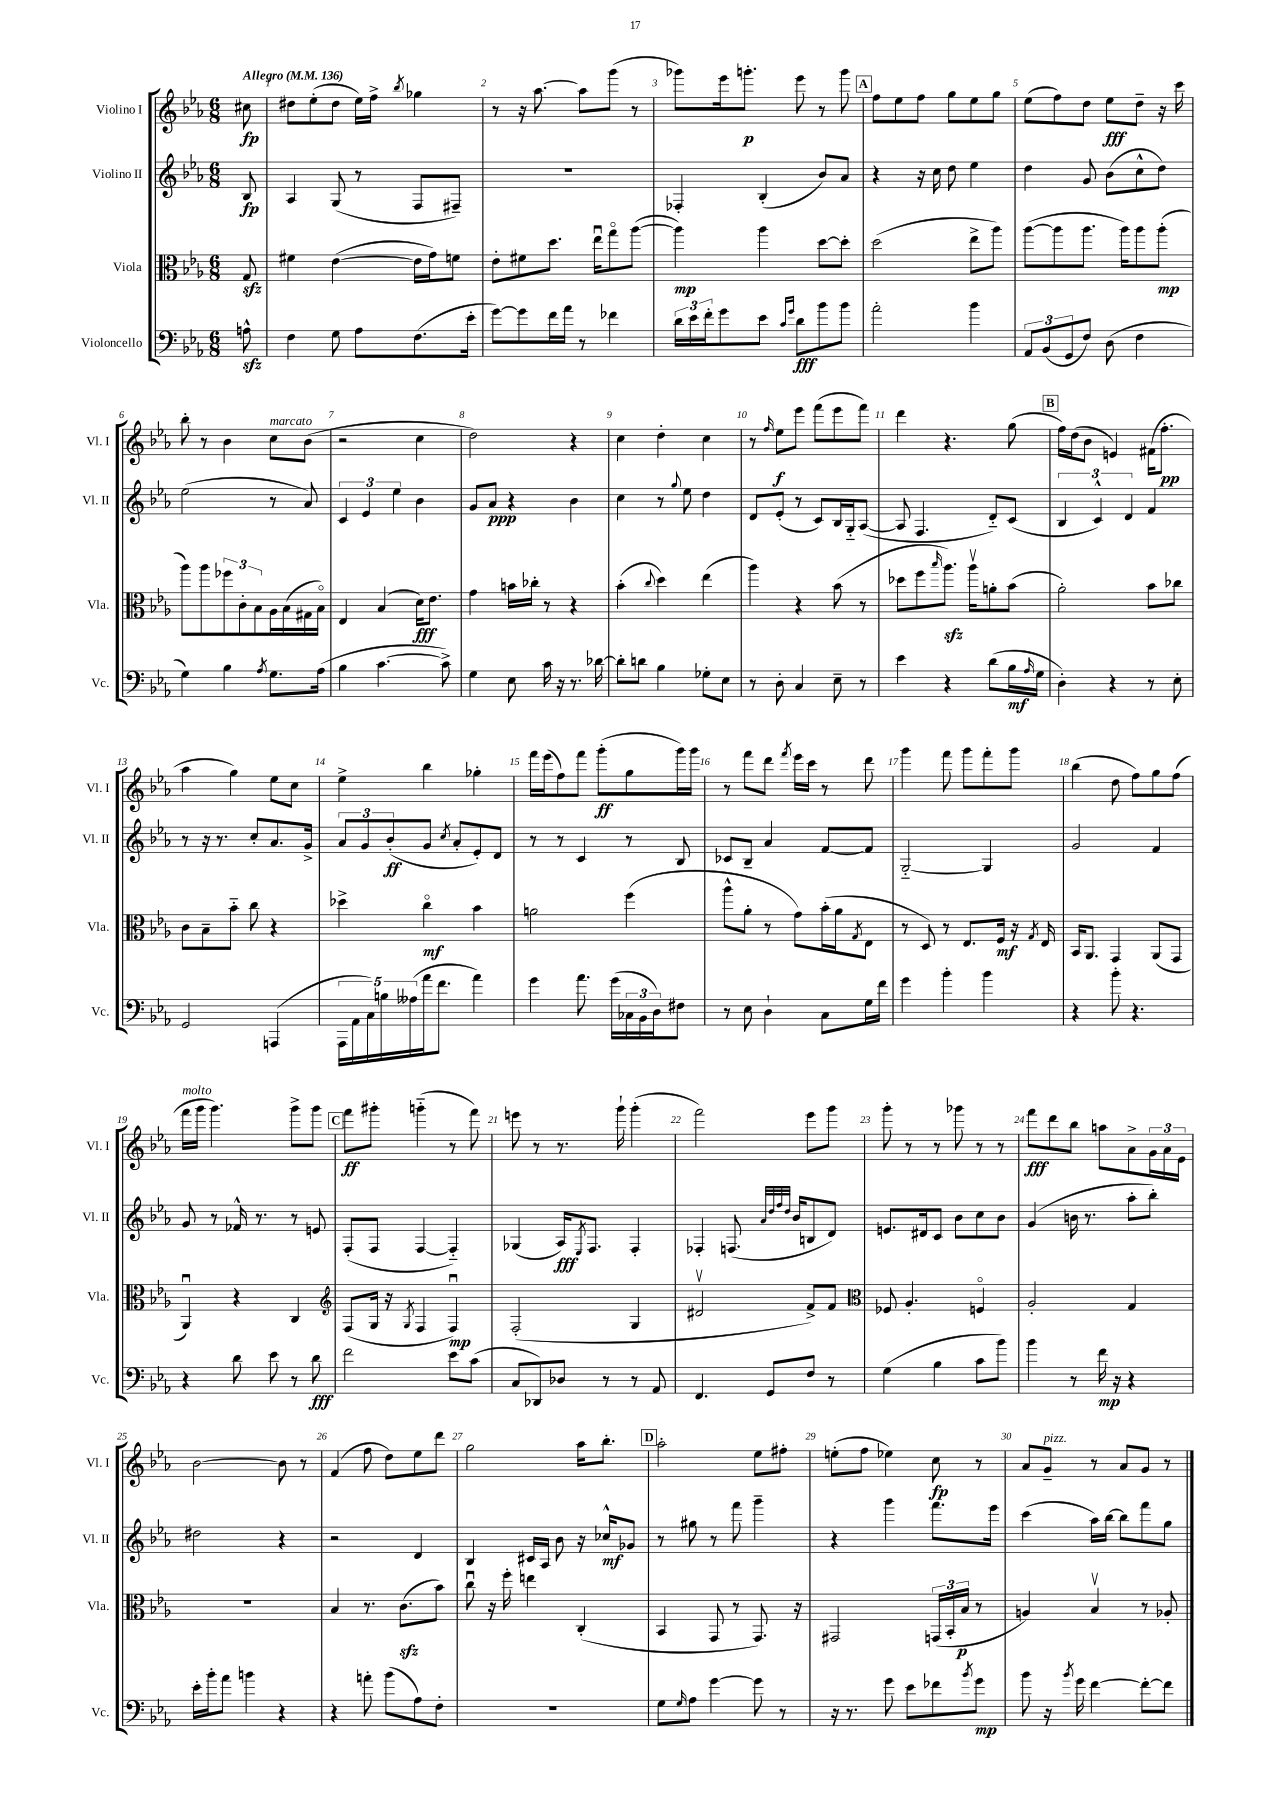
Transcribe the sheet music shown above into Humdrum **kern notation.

**kern	**kern	**kern	**kern
*staff4	*staff3	*staff2	*staff1
*clefF4	*clefC3	*clefG2	*clefG2
*k[b-e-a-]	*k[b-e-a-]	*k[b-e-a-]	*k[b-e-a-]
*M6/8	*M6/8	*M6/8	*M6/8
*MM136	*MM136	*MM136	*MM136
8A^^	8G	8B-	8cc#
=	=	=	=
4F	4f#	4A-	8dd#
.	.	.	(8ee-'
8G	([4e-	(8G	8dd#
8A-	.	8r	16ee-)
.	.	.	16ff^
.	.	.	8qbb-
(8.F	16e-]	8F	4gg-
.	16g)	.	.
.	8f	8F#~)	.
16e-'	.	.	.
=	=	=	=
[8g)	8e-'	2.r	8r
8g]	8f#	.	16r
.	.	.	[8.aa-
16f	8.dd	.	.
16a-	.	.	.
8r	.	.	8aa-]
.	16ee-u	.	.
4f-	8ggo	.	(8ggg
.	([8aa-	.	8r
=	=	=	=
24d	4aa-])	4F-'	8ggg-)
24e-	.	.	.
24f'	.	.	.
8g	.	.	16eee-
.	.	.	8.ggg'
8e-	4aa-	(4B-'	.
16qqc	.	.	.
16qqg	.	.	.
8d	.	.	8eee-
8b-	[8dd	8b-)	8r
8b-	8dd']	8a-	8ggg
=	=	=	=
2a-'	(2dd	4r	8ff
.	.	.	8ee-
.	.	16r	8ff
.	.	16cc	.
.	.	8dd	8gg
4b-	8ee-^	4ee-	8ee-
.	8aa-)	.	8gg
=	=	=	=
12AA-	([8aa-	4dd	(8ee-
(12BB-	.	.	.
.	8aa-]	.	8ff)
12GG	.	.	.
8F)	8.aa-	8g	8dd
(8D	.	(8b-	8ee-
.	16aa-)	.	.
4F	8aa-	8cc^^	8dd~
.	(8aa-'	8dd)	16r
.	.	.	16ccc
=	=	=	=
4G)	8aa-)	(2ee-	8bb-'
.	8aa-	.	8r
4B-	12ff-	.	4b-
.	12c'	.	.
.	12B-	.	.
8qA-	.	.	.
8.G	16A-	8r	8cc
.	(16B-	.	.
.	16G#	8a-)	(8b-
(16A-	16B-o)	.	.
=	=	=	=
4B-	4E-	6c	2r
.	.	6e-	.
[4.c	(4B-	.	.
.	.	6ee-	.
.	16d)	4b-	4cc
.	8.e-	.	.
8c^])	.	.	.
=	=	=	=
4G	4g	8g	2dd)
.	.	8a-	.
8E-	16b	4r	.
.	16cc-'	.	.
16c	8r	.	.
16r	.	.	.
8.r	4r	4b-	4r
[16d-	.	.	.
=	=	=	=
8d-']	(4b-'	4cc	4cc
8d	.	.	.
.	8qqcc	.	.
4B-	4dd)	8r	4dd'
.	.	8qqgg	.
.	.	8ee-	.
8G-'	(4ee-	4dd	4cc
8E-	.	.	.
=	=	=	=
8r	4aa-)	8d	8r
.	.	.	16qqff
8D'	.	(8e-'	8ee-
4C	4r	8r	8eee-
.	.	8c)	(8fff
8E-~	(8b-	16B-	8eee-
.	.	16G'~	.
8r	8r	([8A-	8fff)
=	=	=	=
4e-	8dd-	8A-]	4ddd
.	8ff	4.F	.
.	16qqbb-	.	.
4r	8.aa-)	.	4.r
.	16aa-v	.	.
(8d	8a'	8d'~)	.
16B-	(8b-	(8c	(8gg
16qqA-	.	.	.
16G	.	.	.
=	=	=	=
4D')	2a-')	6B-	16ff)
.	.	.	(16dd
.	.	.	8b-
.	.	6c^^)	.
4r	.	.	4e)
.	.	6d	.
8r	8b-	4f	(16f#
.	.	.	8.ff'
8E-'	8cc-	.	.
=	=	=	=
2GG	8c	8r	4aa-
.	8B-~	16r	.
.	.	8.r	.
.	8b-'~	.	4gg)
.	8cc	8cc'	.
(4AAA	4r	8.a-	8ee-
.	.	.	8cc
.	.	16g^	.
=	=	=	=
20AAA-	4dd-^	12a-	4ee-^
20AA-	.	.	.
.	.	12g	.
20C)	.	.	.
20B	.	.	.
.	.	(12b-'	.
(20A--	.	.	.
16a-	4cco	8g	4bb-
8.f	.	.	.
.	.	8qcc	.
.	.	8a-'	.
4a-)	4b-	8e-')	4gg-'
.	.	8d	.
=	=	=	=
4g	2a	8r	16fff
.	.	.	(16eee-
.	.	8r	8ff)
8.a-	.	4c	8fff
.	.	.	(8ggg'
(16g	.	.	.
24C-	(4ff	8r	8gg
24BB-	.	.	.
24D)	.	.	.
8F#	.	8B-	16ggg)
.	.	.	16ggg
=	=	=	=
8r	8aa-^^	8c-	8r
8E-	8a-'	8B-~	8fff
4D`	8r	4a-	8ddd
.	.	.	8qfff
.	8g)	.	16eee-
.	.	.	16ccc
8C	(16b-'	[8f	8r
.	16a-	.	.
.	8qG	.	.
16G	8E-	8f]	8ddd
16f	.	.	.
=	=	=	=
4g	8r	[2G'~	4ggg
.	8D)	.	.
4b-'	8r	.	8fff
.	8.E-	.	8ggg
4b-	.	4G]	8fff'
.	16F	.	.
.	16r	.	8ggg
.	8qG	.	.
.	16E-	.	.
=	=	=	=
4r	16BB-	2g	(4bb-
.	8.AA-	.	.
8b-'	4GG	.	8dd
4.r	.	.	8ff)
.	(8AA-	4f	8gg
.	8GG	.	(8ff
=	=	=	=
4r	4AA-u)	8g	16fff
.	.	.	16ggg
.	.	8r	4.ggg)
8d	4r	16f-^^	.
.	.	8.r	.
8e-	.	.	.
8r	4C	8r	8ggg^
8d	.	8e	8ggg
=	=	=	=
*	*clefG2	*	*
2f	(8F	(8F'	8fff
.	16G	8F	8ggg#'
.	16r	.	.
.	8qG	.	.
.	4F	[4F	(4ggg'~
8e-	4Fu)	4F'~])	8r
(8c	.	.	8fff)
=	=	=	=
8C	(2F'	(4G-	8eee
8DD-)	.	.	8r
8D-	.	16A-)	8.r
.	.	8qE-	.
.	.	8.F	.
8r	.	.	.
.	.	.	16ggg`
8r	4G	4F'	(4ggg'
8AA-	.	.	.
=	=	=	=
4.FF	2d#v	4F-'	2fff)
.	.	(8.F	.
8GG	.	.	.
.	.	32qqa-	.
.	.	32qqdd	.
.	.	32qqff	.
.	.	32qqdd	.
.	.	16b-	.
8F	8f^)	8B	8eee-
8r	8f	8d)	8ggg
=	=	=	=
*	*clefC3	*	*
(4G	8F-	8.e	8ggg'
.	4.A-'	.	8r
.	.	16d#	.
4B-	.	8c	8r
.	.	8b-	8ggg-
8c	4Fo	8cc	8r
8b-)	.	8b-	8r
=	=	=	=
4b-	2A-'	(4g	8fff
.	.	.	8ddd
8r	.	16b	8bb-
.	.	8.r	.
16f	.	.	8aa
16r	.	.	.
4r	4G	8aa-'	8a-^
.	.	8bb-')	24g
.	.	.	24a-
.	.	.	24e-
=	=	=	=
16e-'	2.r	2dd#	[2b-
16b-'	.	.	.
8a-	.	.	.
4b	.	.	.
4r	.	4r	8b-]
.	.	.	8r
=	=	=	=
4r	4B-	2r	(4f
8a'	8.r	.	8ff
(8b-	.	.	8dd)
.	(8.c	.	.
8A-)	.	4d	8ee-
8F'	8b-)	.	8ddd
=	=	=	=
2.r	8ccu	4B-	2gg
.	16r	.	.
.	16ff'	.	.
.	4ee	16c#	.
.	.	16A-	.
.	.	8b-	.
.	(4C'	16r	16aa-
.	.	16cc-^^	8.bb-'
.	.	8g-	.
=	=	=	=
8G	4BB-	8r	2aa-'
16qqG	.	.	.
8A-	.	8gg#	.
[4g	8GG	8r	.
.	8r	8fff	.
8g]	8.GG)	4ggg~	8ee-
8r	.	.	8ff#'
.	16r	.	.
=	=	=	=
16r	2GG#	4r	(8ee'
8.r	.	.	.
.	.	.	8ff
8g	.	4ggg	4ee-)
8e-	.	.	.
8f-	(24GG	8.fff	8cc
.	24BB-'	.	.
.	24B-	.	.
8qb-	.	.	.
8g	8r	.	8r
.	.	16eee-	.
=	=	=	=
8b-	4A)	(4ccc	8a-
16r	.	.	8g~
8qb-	.	.	.
16g	.	.	.
[4f	4B-v	16aa-)	8r
.	.	[16bb-	.
.	.	8bb-]	8a-
8f'_	8r	8fff	8g
8f]	8A-'	8gg	8r
==	==	==	==
*-	*-	*-	*-
